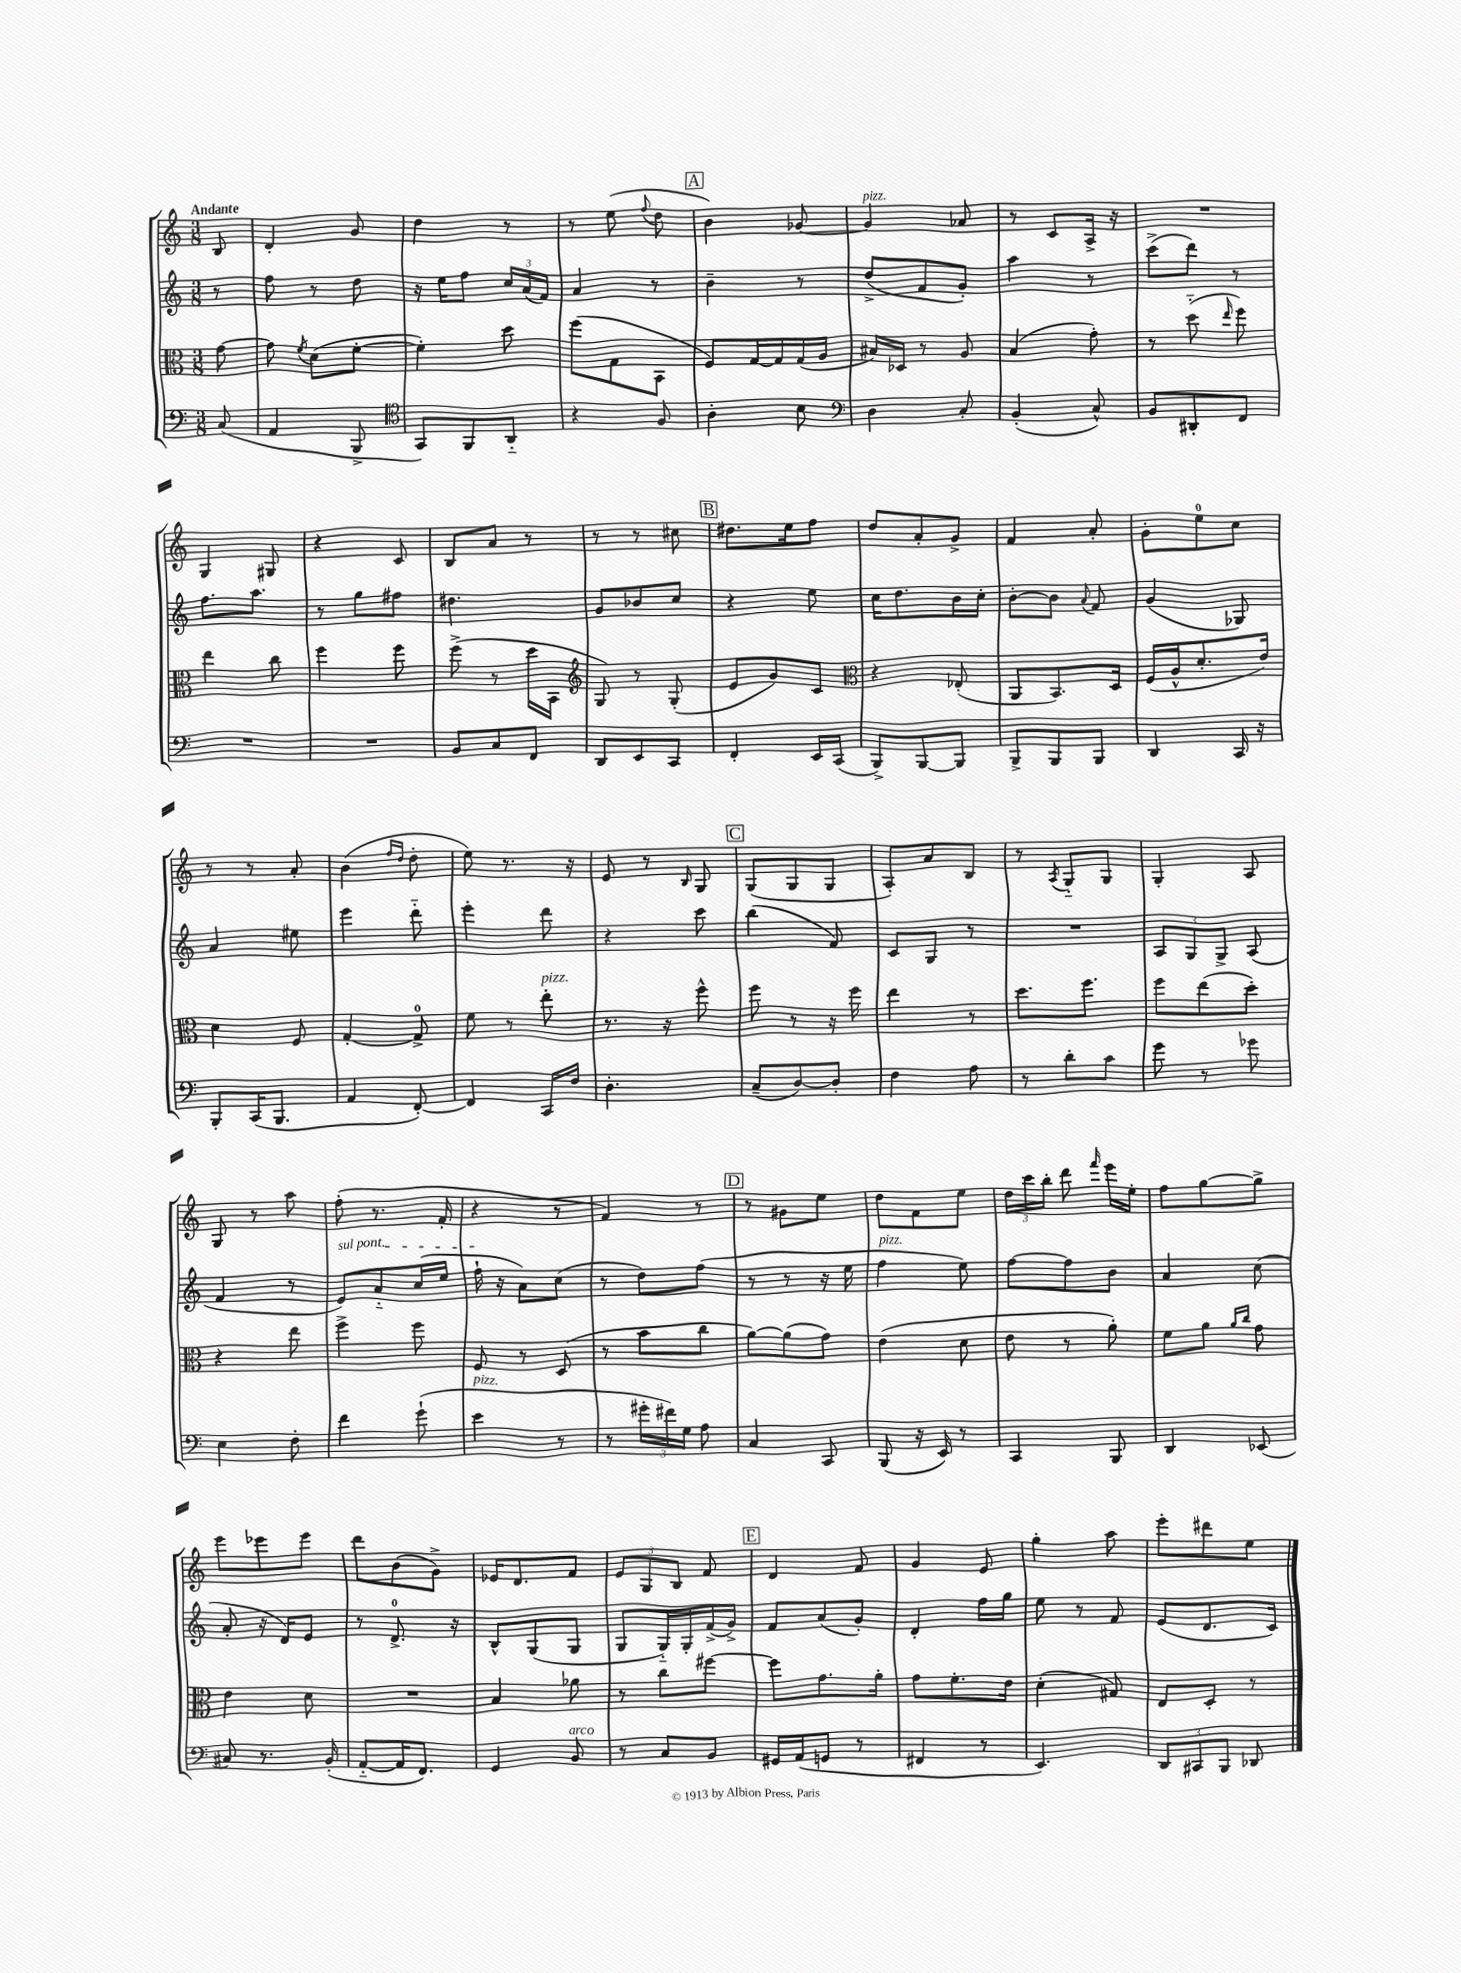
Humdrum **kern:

**kern	**kern	**kern	**kern
*staff4	*staff3	*staff2	*staff1
*clefF4	*clefC3	*clefG2	*clefG2
*k[]	*k[]	*k[]	*k[]
*M3/8	*M3/8	*M3/8	*M3/8
(8C	[8g	8r	8B
=	=	=	=
4AA	8g]	8ff	4d'
.	8qf	.	.
.	(8d	8r	.
8BBB^	[8f'	8dd	8g
=	=	=	=
*clefC4	*	*	*
8GG)	4f'])	16r	4dd
.	.	16ee	.
8FF	.	8ff	.
8AA'~	8dd	24cc	8r
.	.	(24a	.
.	.	24f)	.
=	=	=	=
4r	(8ff	4a	8r
.	8G	.	(8ee
.	.	.	8qqff
8F	8BB	8r	8dd
=	=	=	=
4A'	8F)	4b~	4b)
.	[16G	.	.
.	16G]	.	.
8B	(16G	8r	[8g-
.	16A	.	.
=	=	=	=
*clefF4	*	*	*
4D	16B#)	(8dd^	4g-]
.	16D-	.	.
.	8r	8f	.
8C'	8A	8g')	8a-
=	=	=	=
(4BB'	(4B	4aa	8r
.	.	.	8c
8C^^)	8g')	8r	16A^
.	.	.	16r
=	=	=	=
8BB	8r	(8ccc^	4.r
8DD#'	(8dd'~	8ddd)	.
.	16qqee	.	.
8FF	8ff)	8r	.
=	=	=	=
4.r	4ee	8.ff	4G
.	.	8.aa	.
.	8cc	.	8G#
=	=	=	=
4.r	4ff	8r	4r
.	.	8gg	.
.	8ff	8ff#	8c
=	=	=	=
8BB	(8ff^	4.dd#	8B
8C	8r	.	8a
8FF	16dd	.	8r
.	16BB	.	.
=	=	=	=
*	*clefG2	*	*
8DD	8G)	8g	8r
8EE	8r	8b-	8r
8CC	(8G'	8cc	8cc#
=	=	=	=
4FF'	8e	4r	8.dd#
.	8g)	.	.
.	.	.	16ee
16EE	8c	8ee	8ff
(16CC	.	.	.
=	=	=	=
*	*clefC3	*	*
8BBB^)	4r	16cc	8dd
.	.	8.dd	.
[8BBB	.	.	8a'
8BBB]	(8E-'	16b	8g^
.	.	16cc'	.
=	=	=	=
8BBB^	8AA	[8b'	4f
8BBB	8.BB)	8b]	.
.	.	8qqa	.
8BBB	.	8f	8a'
.	16D	.	.
=	=	=	=
4DD	(16F	(4g	8g'
.	16A^^	.	.
.	8.d'	.	8ee
16CC	.	8G-)	8cc
16r	16e)	.	.
=	=	=	=
8BBB'	4d	4a	8r
(16CC	.	.	8r
8.BBB	.	.	.
.	8F	8ee#	8a'
=	=	=	=
4AA	[4G'	4eee	(4b
.	.	.	16qqff
.	.	.	16qqdd
[8FF')	8G^]	8ddd'~	8dd'
=	=	=	=
4FF]	8f	4eee'	8ee)
.	8r	.	8.r
16CC	8ee'	8ddd	.
16F	.	.	16r
=	=	=	=
4.D'	8.r	4r	8e
.	.	.	8r
.	16r	.	.
.	.	.	16qqB
.	8ff^^	8ccc	8G
=	=	=	=
(8C~	8ff	(4bb	(8G
[8D)	8r	.	8G
8D']	16r	8f)	8G
.	16ff	.	.
=	=	=	=
4F	4ee	8c	8A')
.	.	8G	8a
8A	8r	8r	8B
=	=	=	=
8r	8.dd	4.r	8r
.	.	.	8qA
8d'	.	.	8G'~
.	8.ff	.	.
8c	.	.	8G
=	=	=	=
8g	8ff	12A	4G'
.	.	12G	.
8r	(8ee	.	.
.	.	12G^	.
8g-	8dd')	(8A	8A
=	=	=	=
4E	4r	4f	8G
.	.	.	8r
8F'	8ee	8r	8aa
=	=	=	=
4f	4ff^	8e)	(8ff'
.	.	8a'~	8.r
(8g`	8ff	(16cc	.
.	.	16ee	16f'
=	=	=	=
4e	8F	16ff`	4r
.	.	16r	.
.	8r	8a)	.
8r	(8D	(8cc	8r
=	=	=	=
8r	8r	8r	4f)
24g#'	8b	8dd)	.
24f#)	.	.	.
24G	.	.	.
8A	8cc	(8ff	8r
=	=	=	=
4C	[8a)	8r	8r
.	(8a]	8r	8g#
8CC	8g)	16r	8ee
.	.	16ee	.
=	=	=	=
(8BBB	(4e	4ff	8dd
16r	.	.	8f
16EE)	.	.	.
8r	8d	8ee)	8ee
=	=	=	=
4CC	8e	[8ff	24dd
.	.	.	24ccc
.	.	.	24bb'
.	8r	8ff]	8ddd
.	.	.	16qqfff
8BBB	8a')	8b	16eee
.	.	.	16ee'
=	=	=	=
4DD	8f	4a	8ff
.	8a	.	[8gg
.	16qqa	.	.
.	16qqcc	.	.
(8EE-	8g	(8cc	8gg^]
=	=	=	=
8C#)	4e	8a'	8eee
8.r	.	16r	8eee-
.	.	16d)	.
.	8d	8e	8eee-
(16BB'	.	.	.
=	=	=	=
[8AA'~	4.r	8r	8ddd
16AA]	.	8.d^	(8b
8.FF)	.	.	.
.	.	.	8g^)
.	.	16r	.
=	=	=	=
4GG	4B	8B^^	16e-
.	.	.	8.d
.	.	(8G	.
8BB	8a-	8G	8f
=	=	=	=
8r	8r	8G	12e
.	.	.	12G
8C	8cc	16G'~)	.
.	.	.	12B
.	.	16G'	.
8BB	[8ff#	(16f^	8f
.	.	16g^)	.
=	=	=	=
16GG#	8ff#]	8f	4d
(16AA	.	.	.
8GG	8.g	(8a	.
8r	.	8g')	8f
.	16a'	.	.
=	=	=	=
4FF#	8g	4d'	4g
.	8.f'	.	.
8r	.	16ff	8e
.	16e	16gg	.
=	=	=	=
4.EE)	(4d'	8ee	4gg'
.	.	8r	.
.	8G#)	8f	8aa
=	=	=	=
12DD	8E	(8e	8eee'
12CC#	.	.	.
.	8D'	8.d	8ddd#
12BBB	.	.	.
8DD-	8r	.	8ee
.	.	16c)	.
==	==	==	==
*-	*-	*-	*-
